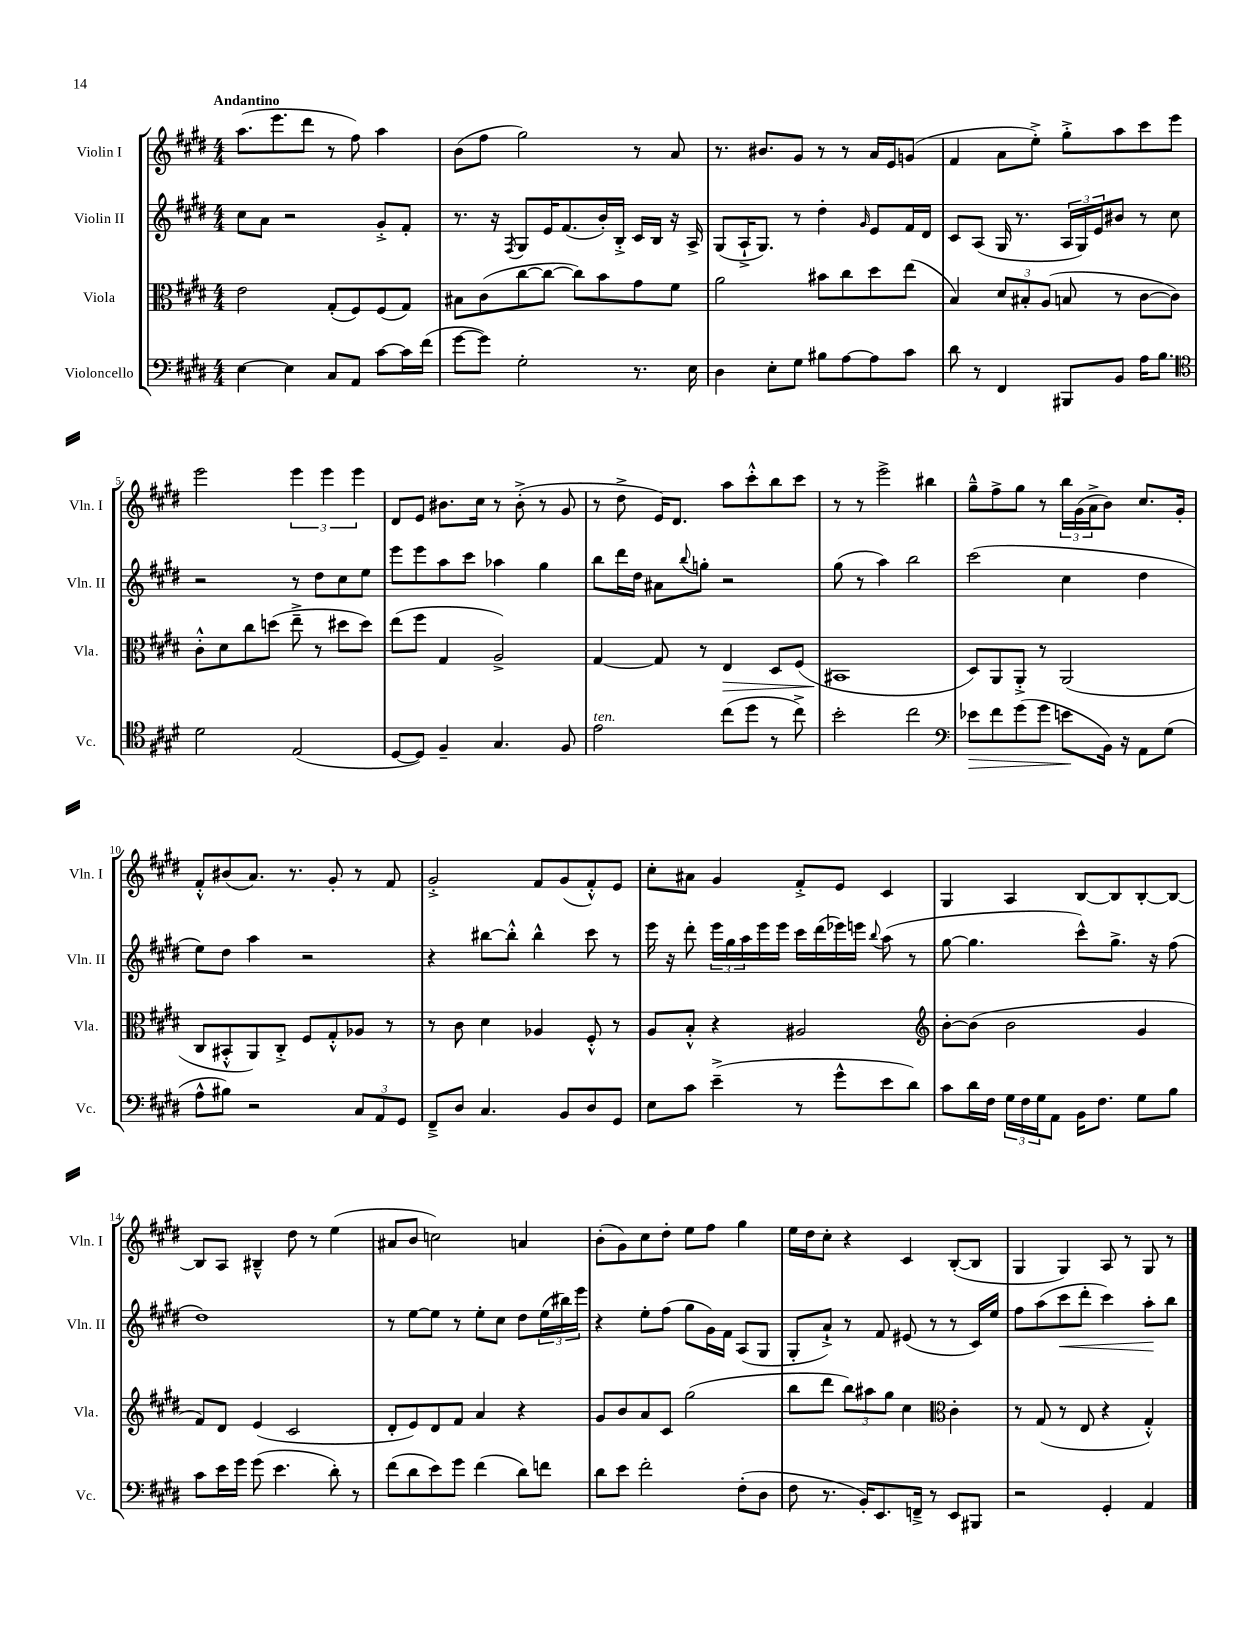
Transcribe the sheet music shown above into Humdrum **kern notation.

**kern	**kern	**kern	**kern
*staff4	*staff3	*staff2	*staff1
*clefF4	*clefC3	*clefG2	*clefG2
*k[f#c#g#d#]	*k[f#c#g#d#]	*k[f#c#g#d#]	*k[f#c#g#d#]
*M4/4	*M4/4	*M4/4	*M4/4
[4E	2e	8cc#	(8.aa
.	.	8a	.
.	.	.	8.eee
4E]	.	2r	.
.	.	.	8ddd#
8C#	(8G#'	.	8r
8AA	8F#)	.	8ff#)
[8c#	(8F#	8g#'^	4aa
16c#]	8G#)	8f#'	.
(16f#	.	.	.
=	=	=	=
[8g#	8B#	8.r	(8b
8g#])	(8c#	.	8ff#
.	.	16r	.
.	.	8qF#	.
2G#'	[8cc#	8G#	2gg#)
.	8cc#_	16e	.
.	.	(8.f#	.
.	8cc#])	.	.
.	8b	16b')	.
.	.	16B'^	.
8.r	8g#	16c#	8r
.	.	16B	.
.	8f#	16r	8a
16E	.	16A^	.
=	=	=	=
4D#	2a	(8G#	8.r
.	.	16A`^	.
.	.	8.G#)	8.b#
8E'	.	.	.
8G#	.	8r	8g#
8B#	8b#	4dd#'	8r
[8A	8cc#	.	8r
.	.	16qqg#	.
8A]	8dd#	8e	16a
.	.	.	16e
8c#	(8ee	16f#	(8g
.	.	16d#	.
=	=	=	=
8d#	4B)	8c#	4f#
8r	.	(8A	.
4FF#	12d#	16G#	8a
.	.	8.r	.
.	12B#'	.	.
.	.	.	8ee'^)
.	(12A	.	.
8BBB#	8B	24A	8gg#'^
.	.	24G#)	.
.	.	24e	.
8BB	8r	8b#	8aa
16A	[8c#	8r	8ccc#
8.B	.	.	.
.	8c#])	8cc#	8eee
=	=	=	=
*clefC4	*	*	*
2d#	8c#'^^	2r	2eee
.	8d#	.	.
.	8cc#	.	.
.	(8dd	.	.
(2E	8ee~^	8r	6eee
.	8r	8dd#	.
.	.	.	6eee
.	8dd#	8cc#	.
.	.	.	6eee
.	8dd#)	8ee	.
=	=	=	=
[8D#	(8ee	8eee	8d#
8D#])	8ff#	8eee	8e
4F#~	4G#	8aa	8.b#
.	.	8ccc#	.
.	.	.	16cc#
4.G#	2A^)	4aa-	8r
.	.	.	(8b#'^
.	.	4gg#	8r
8F#	.	.	8g#
=	=	=	=
2e	[4G#	8bb	8r
.	.	16ddd#	8dd#^
.	.	16dd#	.
.	8G#]	8a#	16e)
.	.	.	8.d#
.	.	8qqbb	.
.	8r	8gg'	.
(8cc#	4E	2r	8aa
8dd#	.	.	8ccc#'^^
8r	8D#	.	8bb
8cc#^)	(8F#	.	8ccc#
=	=	=	=
2b'	1BB#	(8gg#	8r
.	.	8r	8r
.	.	4aa)	2eee^
2cc#	.	2bb	.
.	.	.	4bb#
=	=	=	=
*clefF4	*	*	*
8e-	8D#)	(2ccc#	8gg#~^^
8f#	8AA	.	8ff#^
(8g#	8AA'^	.	8gg#
8g#	8r	.	8r
8e	(2AA	4cc#	24bb
.	.	.	(24g#
.	.	.	24a^
16BB)	.	.	8b)
16r	.	.	.
8AA	.	4dd#	8.cc#
(8G#	.	.	.
.	.	.	16g#'
=	=	=	=
8A^^	8C#	8ee)	8f#'^^
8B#)	8BB#'^^	8dd#	(8b#
2r	8AA)	4aa	8.a)
.	8C#'^	.	.
.	.	.	8.r
.	8F#	2r	.
.	8G#'^^	.	8g#'
12C#	8A-	.	8r
12AA	.	.	.
.	8r	.	8f#
12GG#	.	.	.
=	=	=	=
8FF#~^	8r	4r	2g#'^
8D#	8c#	.	.
4.C#	4d#	[8bb#	.
.	.	8bb#'^^]	.
.	4A-	4bb#^^	8f#
8BB	.	.	(8g#
8D#	8F#'^^	8ccc#	8f#'^^)
8GG#	8r	8r	8e
=	=	=	=
8E	8A	16eee	8cc#'
.	.	16r	.
8c#	8B'^^	8ddd#'	8a#
(4e~^	4r	24eee	4g#
.	.	24gg#	.
.	.	24aa	.
.	.	16eee	.
.	.	16eee	.
8r	2A#	16ccc#	8f#'^
.	.	(16ddd#	.
8g#^^	.	16eee-)	8e
.	.	16eee	.
.	.	8qqbb	.
8e	.	(8aa	4c#
8d#)	.	8r	.
=	=	=	=
*	*clefG2	*	*
8c#	[8b'	[8gg#	4G#
16d#	(8b]	4.gg#]	.
16F#	.	.	.
24G#	2b	.	4A
24F#	.	.	.
24G#	.	.	.
8AA	.	.	.
16BB	.	8ccc#^^)	[8B
8.F#	.	.	.
.	.	8.gg#^	8B]
8G#	4g#	.	[8B'
.	.	16r	.
8B	.	(8ff#	8B_
=	=	=	=
8c#	8f#)	1dd#)	8B]
16e	8d#	.	8A
16g#	.	.	.
(8g#	(4e	.	4B#~^^
4.e	.	.	.
.	2c#	.	8dd#
.	.	.	8r
8d#')	.	.	(4ee
8r	.	.	.
=	=	=	=
(8f#	8d#'	8r	8a#
8d#	8e)	[8ee	8b
8e)	8d#	8ee]	2cc)
8g#	8f#	8r	.
(4f#	4a	8ee'	.
.	.	8cc#	.
8d#)	4r	8dd#	4a
8f	.	(24ee	.
.	.	24bb#)	.
.	.	24eee	.
=	=	=	=
8d#	8g#	4r	(8b'
8e	8b	.	8g#)
2f#'	8a	8ee'	8cc#
.	8c#	(8ff#	8dd#'
.	(2gg#	8gg#	8ee
.	.	16g#)	8ff#
.	.	16f#	.
(8F#'	.	(8A	4gg#
8D#	.	8G#	.
=	=	=	=
8F#	8bb	8G#'	16ee
.	.	.	16dd#
8.r	8ddd#	8a`^)	8cc#'
.	12bb)	8r	4r
16BB')	.	.	.
.	12aa#	.	.
8.EE	.	8f#	.
.	12gg#	.	.
.	4cc#	(8e#	4c#
16FF~^	.	.	.
8r	.	8r	.
*	*clefC3	*	*
8EE	4c#'	8r	([8B'
8BBB#	.	16c#)	8B]
.	.	16ee	.
=	=	=	=
2r	8r	8ff#	4G#
.	(8G#	(8aa	.
.	8r	8ccc#	4G#)
.	8E	8ddd#'	.
4GG#'	4r	4ccc#)	8A
.	.	.	8r
4AA	4G#'^^)	8aa'	8G#
.	.	8bb	8r
==	==	==	==
*-	*-	*-	*-
